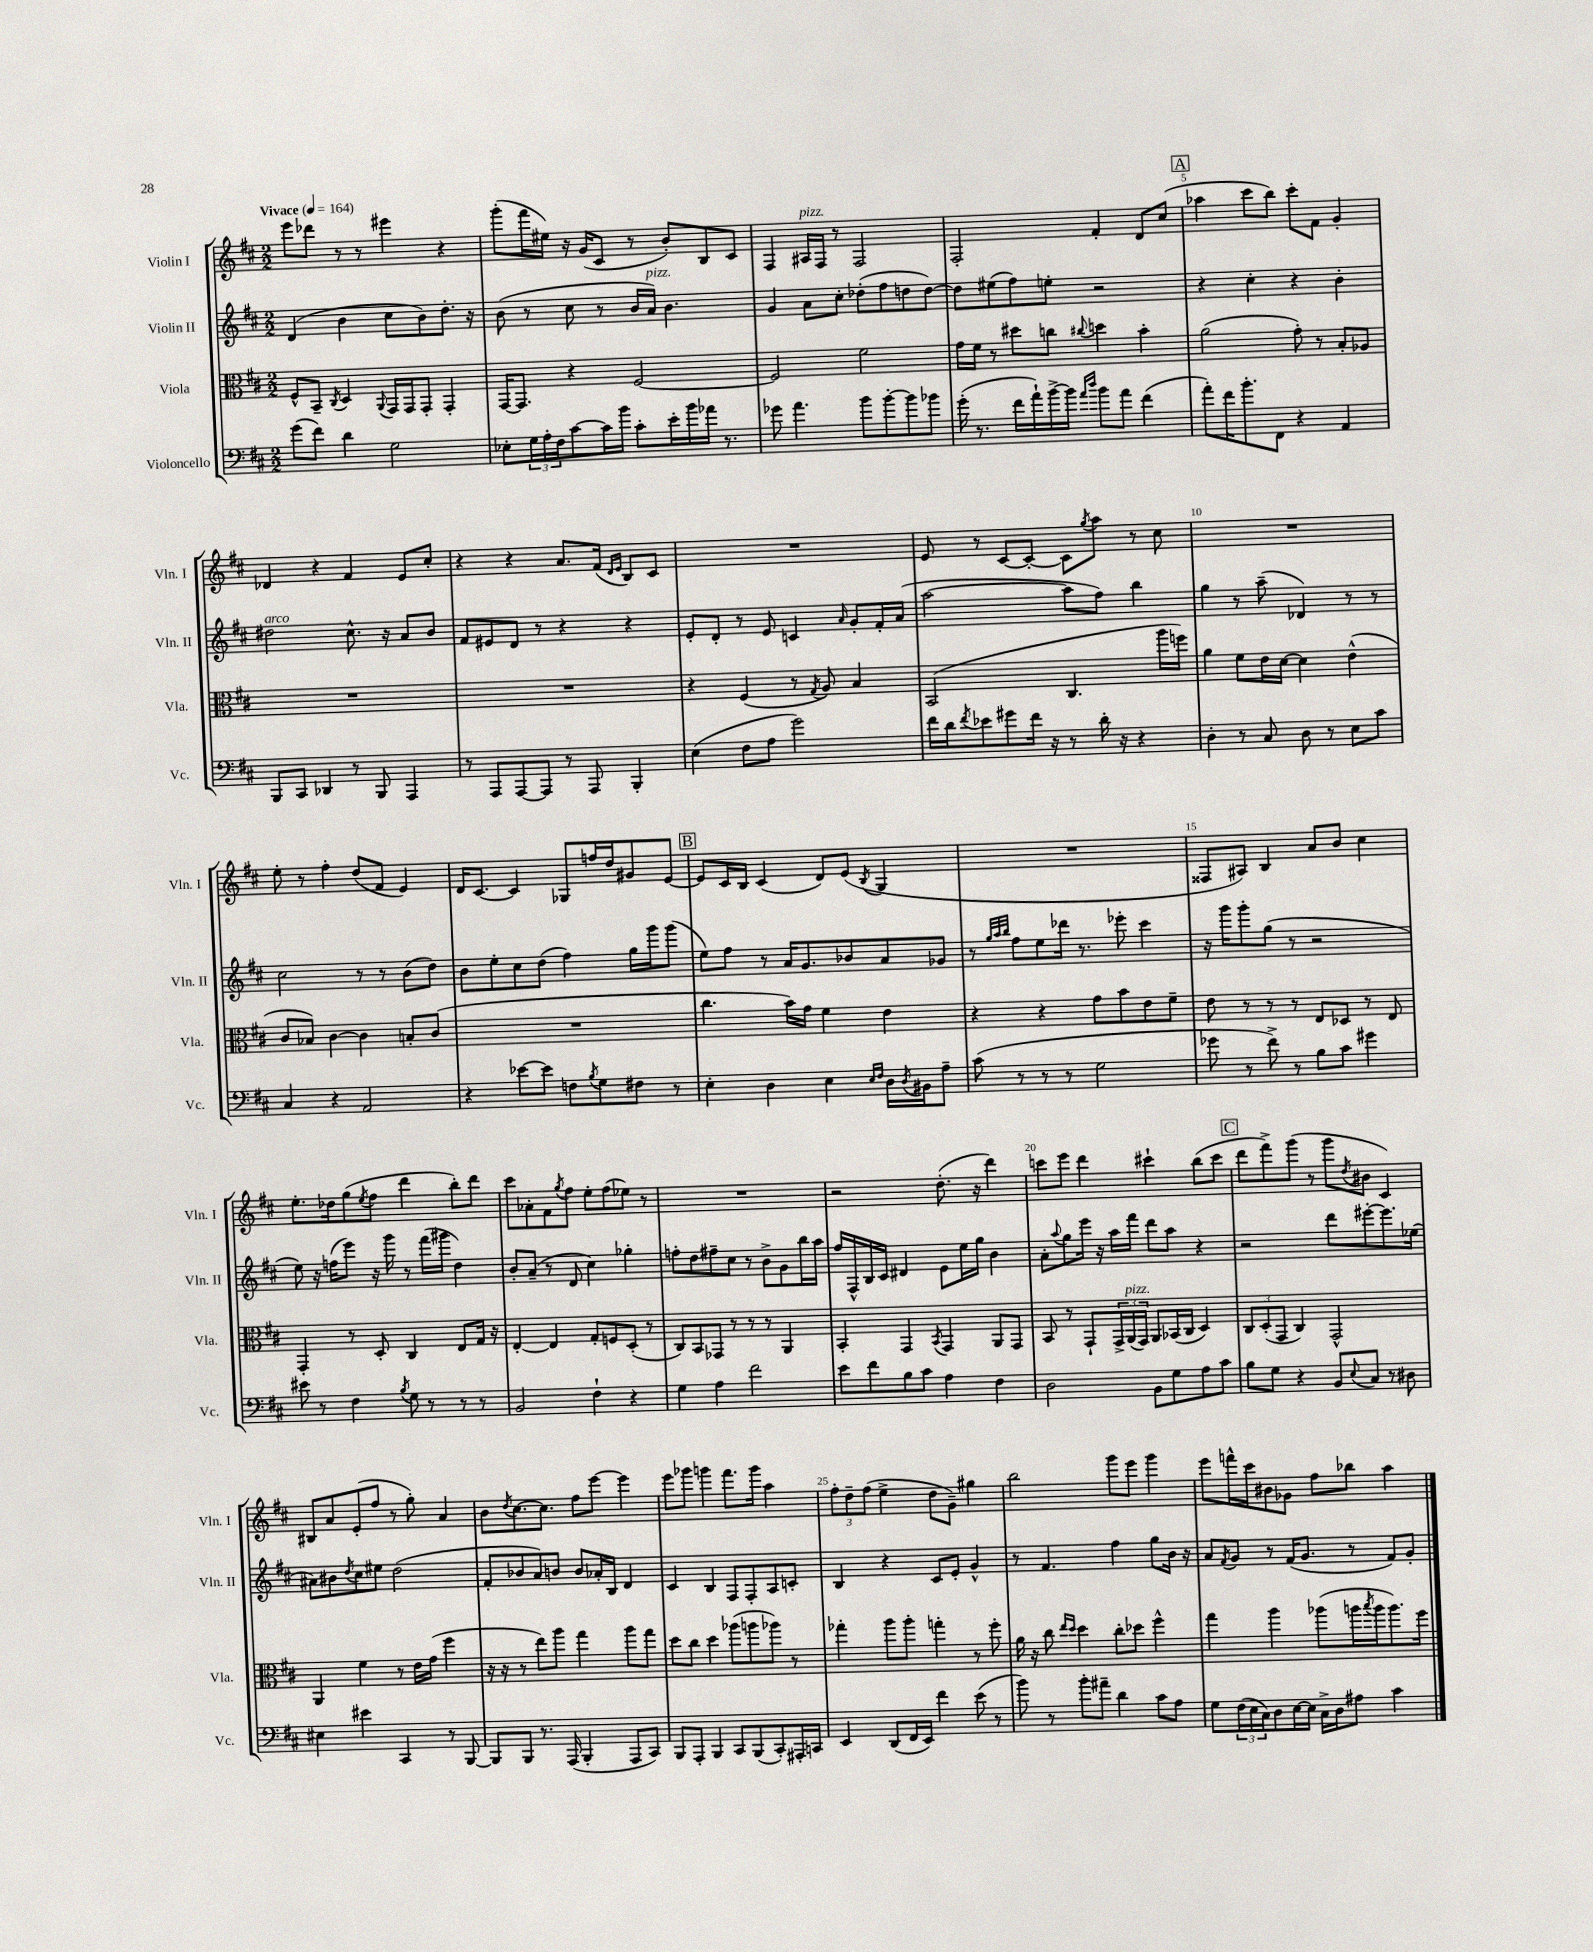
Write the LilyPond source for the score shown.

<<
\new StaffGroup <<
\new Staff = "s0" \with { instrumentName = "Violin I" shortInstrumentName = "Vln. I" } {
    \clef treble \key d \major \numericTimeSignature \time 2/2 \tempo "Vivace" 4 = 164
    e'''8 des'''8 r8 r8 eis'''4 r4 |
    g'''8-.( fis'''16 eis''16) r16 g'16( cis'8 r8 b'8-.) b8 cis'8 |
    fis4 ais16^\markup { \italic "pizz." } fis16 r8 fis2 |
    fis2-. fis'4-. d'8 cis''8( |
    \mark \markup { \box "A" } aes''4 cis'''8 b''8) cis'''8-. fis'8 g'4-. |
    des'4 r4 fis'4 e'8 cis''8-. |
    r4 r4 a'8. fis'16( \grace { d'16 e'16 } b8) cis'8 |
    R1 |
    e'8 r8 cis'8~ cis'8~-. cis'8 \acciaccatura { g''8 } a''8 r8 cis''8 |
    R1 |
    e''8-. r8 fis''4-. d''8( fis'8 e'4) |
    d'16 cis'8.~ cis'4 ges8 f''16 d''16 gis'8 e'8~ |
    \mark \markup { \box "B" } e'8 cis'16 b16 cis'4( d'8) e'8( \acciaccatura { b8 } g4 |
    R1 |
    fisis8 ais8) b4 a'8 b'8 cis''4 |
    e''8.-. des''16 g''8( \acciaccatura { e''8 } fis''8 d'''4 b''8-.) d'''8 |
    cis'''8 aes'8-. fis'8 \acciaccatura { g''8 } fis''8 e''8-. fis''8( ees''8) r8 |
    R1 |
    r2 d''8.-.( r16 d'''4) |
    c'''8 e'''8 d'''4 cis'''4-! b''8( cis'''8 |
    \mark \markup { \box "C" } d'''8 fis'''8->) g'''8( r8 g'''8 \acciaccatura { d''8 } bis'8 cis'4) |
    bis8 a'8 e'8-.( fis''8 r8 g''8-.) a'4 |
    b'8 \acciaccatura { d''8 } cis''8.~ cis''8. fis''8 e'''8~ e'''4 |
    e'''8 ges'''8 g'''4 fis'''8. g'''16 a''4 |
    \tuplet 3/2 { fis''8-. d''8-- fis''8( } e''4-> d''8 g'8--) gis''4 |
    b''2 g'''8 e'''8 g'''4 |
    e'''8 f'''16-^ cis'''16 bis'8 ges'8 fis''8 bes''8 a''4 \bar "|." |
}
\new Staff = "s1" \with { instrumentName = "Violin II" shortInstrumentName = "Vln. II" } {
    \clef treble \key d \major \numericTimeSignature \time 2/2
    d'4( b'4 cis''8 b'8) d''8.-. r16 |
    b'8( r8 cis''8 r8 b'16 a'16^\markup { \italic "pizz." }) b'4. |
    g'4 a'8 cis''8-. des''8-.( fis''8 d''8 d''8~) |
    d''8 eis''8( fis''8) e''8-. r2 |
    \mark \markup { \box "A" } r4 cis''4-. r4 b'4-. |
    dis''2^\markup { \italic "arco" } cis''8.-^ r16 a'8 b'8 |
    fis'8 eis'8 d'8 r8 r4 r4 |
    e'8-. d'8-. r8 e'8 c'4 \grace { a'16 } g'8-. fis'16-. a'16( |
    a''2~ a''8 fis''8) b''4 |
    g''4 r8 a''8--( des'4) r8 r8 |
    cis''2 r8 r8 b'8( d''8) |
    b'8 e''8-. cis''8 d''8( fis''4) g''16 g'''16 g'''8( |
    \mark \markup { \box "B" } e''8) fis''8 r8 a'16 g'8. bes'8 a'8 ges'8 |
    r8 \grace { g''32 a''32 b''32 } fis''8 e''8 des'''16 r8. ees'''8-. cis'''4 |
    r16 g'''16 g'''8-. g''8( r8 r2 |
    e''8) r16 f''16( e'''8) r16 g'''16 r8 fis'''16( gis'''16 d''4) |
    b'8-. a'8--( r8 d'8 cis''4) ges''4-. |
    f''8-. d''8 fis''8-- cis''8 r8 b'8-> g'8 b''16 a''16 |
    fis''16 fis16-^ b16 cis'16 dis'4 e'8 e''16 g''16 b'4 |
    a'8-. \appoggiatura { a''8 } g''8 e'''16 r16 a''16 fis'''16 d'''8 a''8 r4 |
    \mark \markup { \box "C" } r2 d'''8 eis'''8~-. eis'''8. ees''16( |
    ais'8) bis'8 \acciaccatura { d''8 } cis''8 eis''8 d''2( |
    fis'8-. bes'8 a'8) b'8 b'8 aes'16-. b16 d'4 |
    cis'4 b4 fis8 fis8-. a8 c'8-. |
    b4 r4 cis'8 e'8-. g'4-^ |
    r8 fis'4. fis''4 g''8 b'16 r16 |
    a'8 \acciaccatura { fis'8 } g'8 r8 fis'16( g'8. r8 fis'8) g'8-. \bar "|." |
}
\new Staff = "s2" \with { instrumentName = "Viola" shortInstrumentName = "Vla." } {
    \clef alto \key d \major \numericTimeSignature \time 2/2
    fis8-^ b,8-- \acciaccatura { cis8 } d4 \appoggiatura { a,8 } g,16 g,16 g,8-. g,4-. |
    g,16~ g,8. r4 fis2~ |
    fis2 fis'2 |
    g'16 fis'16 r8 dis''8 c''8 \appoggiatura { cis''8 } d''4 b'4-. |
    \mark \markup { \box "A" } a'2( g'8-.) r8 b8-. aes8 |
    R1 |
    R1 |
    r4 fis4( r8 \acciaccatura { g8 } a8) b4 |
    b,2( cis4. a''16 f''16) |
    a'4 fis'8 e'16 d'16~ d'4 e'4-^( |
    cis'8 bes8) cis'4~ cis'4 b8-. cis'8( |
    R1 |
    \mark \markup { \box "B" } cis''4. b'16) g'16 fis'4 e'4 |
    r4 r4 g'8 b'8 e'8 fis'8-- |
    e'8 r8 r8 r8 e8 des8 r8 e8 |
    g,4-. r8 d8-. cis4 e8 g16 r16 |
    e4~-. e4 g8-. f8 d8-.( r8 |
    cis8) b,8 ges,8 r8 r8 r8 a,4 |
    b,4-. g,4 \acciaccatura { b,8 } g,4 a,8 g,8 |
    b,8 r8 g,8-! \tuplet 3/2 { g,16-> a,16^\markup { \italic "pizz." }( g,16) } a,8 bes,16( cis16 d4) |
    \mark \markup { \box "C" } \tuplet 3/2 { cis8 d8-.( g,8 } cis4) g,2-^ |
    a,4 fis'4 r8 e'16 g'16( fis''4 |
    r16 r16 r8 e''8) a''8 g''4 a''8 g''8 |
    d''8 cis''8 d''4 aes''8( a''8 aes''8) r8 |
    ges''4-. a''8 a''8-. g''4-. r8 fis''8-. |
    a'16 r16 cis''8 \grace { e''16 d''16 } d''4 cis''8-. des''8 fis''4-^ |
    g''4 a''4 aes''8( a''16 \acciaccatura { b''8 } a''16 a''8.) fis''16 \bar "|." |
}
\new Staff = "s3" \with { instrumentName = "Violoncello" shortInstrumentName = "Vc." } {
    \clef bass \key d \major \numericTimeSignature \time 2/2
    g'8( fis'8) d'4 g2 |
    ees8-. \tuplet 3/2 { g16 a16-. fis16 } cis'8~ cis'16 b'16 cis'8-. e'16-. b'16 aes'16 r8. |
    ges'8 a'4. b'8 b'8~-. b'8 bes'8 |
    g'16-.( r8. fis'16 a'16-!) b'16~-> b'16 \grace { a'16 d''16 } b'8 a'8 fis'4( |
    \mark \markup { \box "A" } a'8-.) fis'16 b'8.-. fis,8 r4 a,4 |
    b,,8 cis,8 des,4 r8 b,,8 a,,4 |
    r8 a,,8 a,,8~ a,,8 r8 a,,8 b,,4-. |
    e4( fis8 a8 g'2) |
    fis'16 d'16 \acciaccatura { fis'8 } ees'8 gis'8 fis'16 r16 r8 d'16-. r16 r4 |
    d4-. r8 cis8 d8 r8 e8 cis'8 |
    cis4 r4 a,2 |
    r4 ees'8~ ees'8 f8 \acciaccatura { b8 } g8 fis8 r8 |
    \mark \markup { \box "B" } e4-. d4 e4 \grace { e16 fis16 } d16 \acciaccatura { d8 } bis,16 a8-- |
    cis'8( r8 r8 r8 g2 |
    ges'8 r8 fis'8->) r8 b8 cis'8 gis'4 |
    eis'8 r8 fis4 \acciaccatura { b8 } g8 r8 r8 r8 |
    b,2 fis4-! r4 |
    g4 a4 fis'2 |
    e'8 fis'8 b8 cis'8 a4 fis4 |
    d2 b,8 g8 a8 cis'8 |
    \mark \markup { \box "C" } b8 g8 r4 b,8 \appoggiatura { e8 } cis8 r8 dis8 |
    eis4 eis'4 cis,4 r8 b,,8~ |
    b,,8 b,,8 r8. a,,16( b,,4-. a,,8 cis,8) |
    b,,8 a,,8-. b,,4 cis,8 b,,8( cis,8-.) ais,,16-. c,16 |
    e,4 d,8( fis,16 e,16) fis'4 e'8( r8 |
    b'8) r8 b'8-. ais'8-- d'4 cis'8 a8 |
    g8 \tuplet 3/2 { fis16( e16 cis16) } d8 e16~ e16 cis16-> d16 ais8 cis'4 \bar "|." |
}
>>
>>
\layout { \context { \Score \override BarNumber.break-visibility = ##(#f #t #t) barNumberVisibility = #(every-nth-bar-number-visible 5) } }
